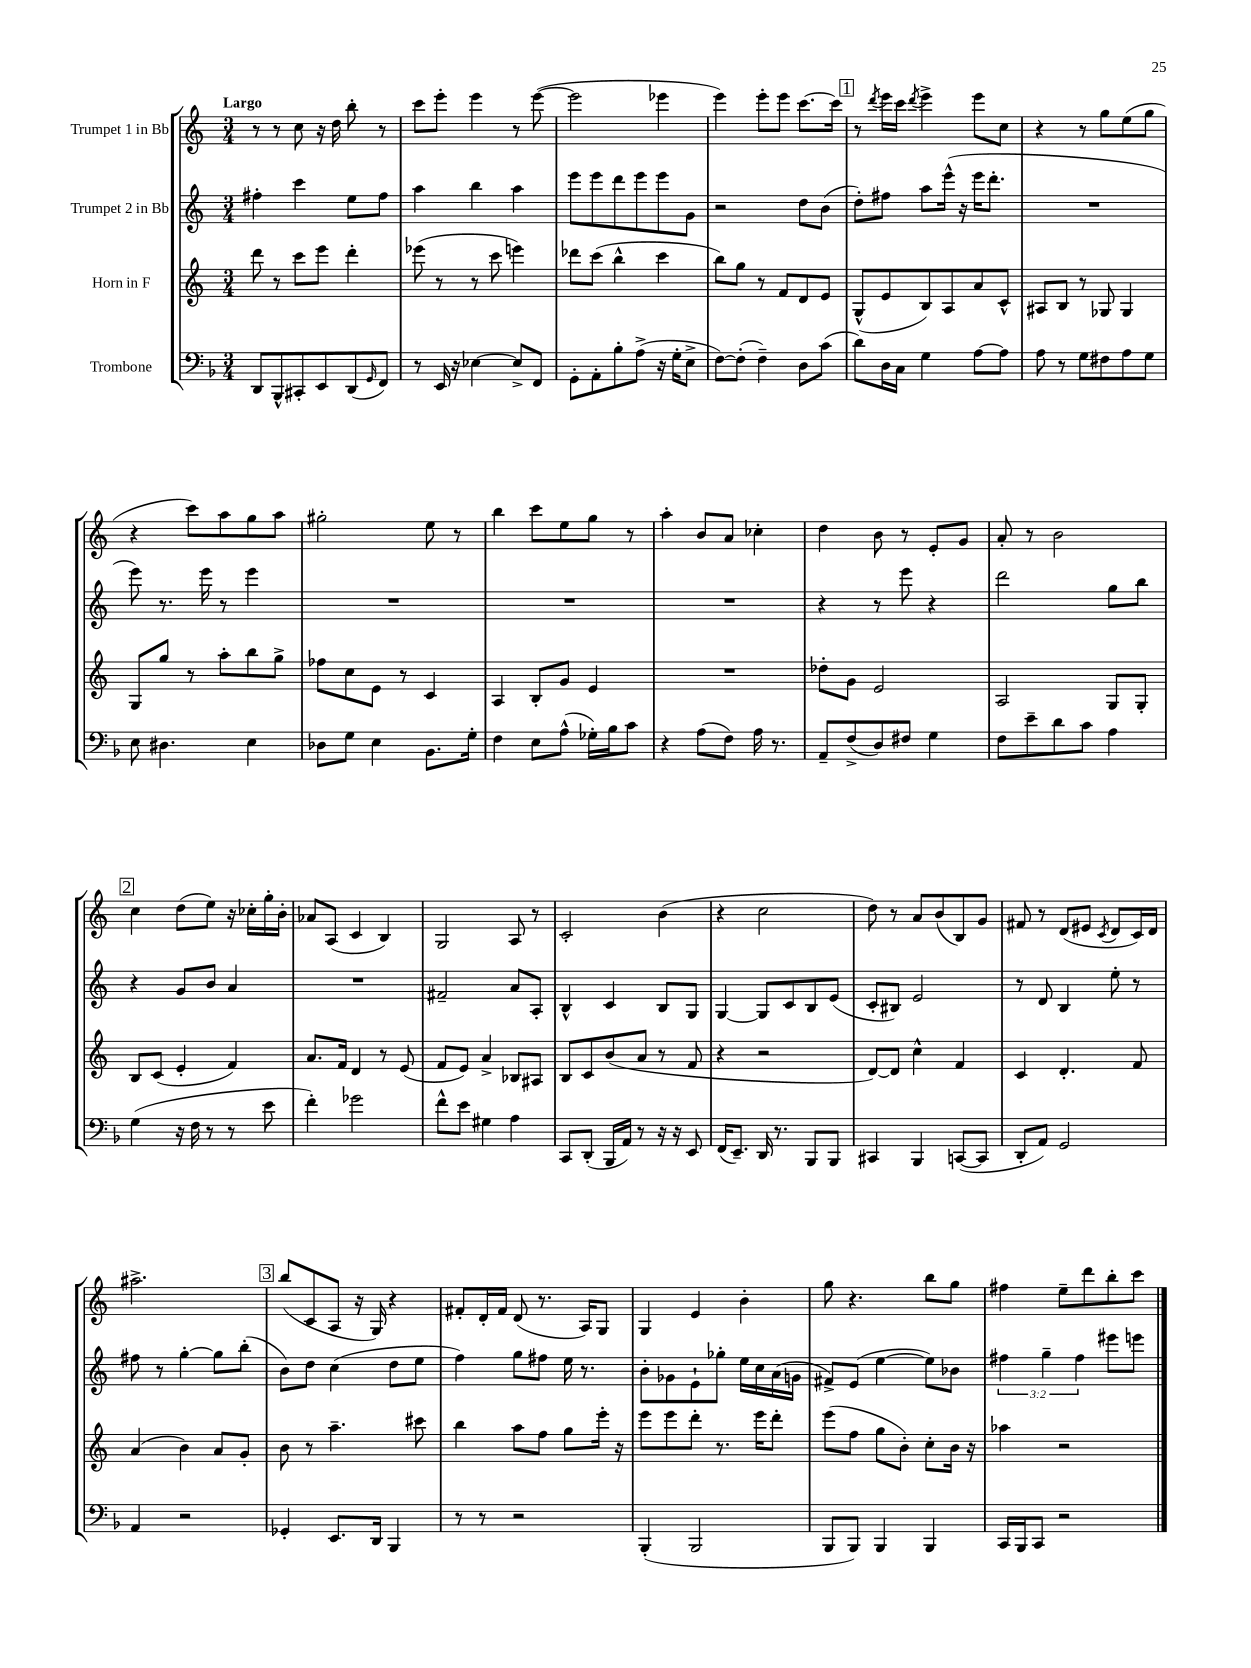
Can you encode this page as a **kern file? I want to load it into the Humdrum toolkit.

**kern	**kern	**kern	**kern
*part4	*part3	*part2	*part1
*staff4	*staff3	*staff2	*staff1
*I"Trombone	*I"Horn in F	*I"Trumpet 2 in Bb	*I"Trumpet 1 in Bb
*clefF4	*clefG2	*clefG2	*clefG2
*k[b-]	*k[]	*k[]	*k[]
*M3/4	*M3/4	*M3/4	*M3/4
=1	=1	=1	=1
!	!	!	!LO:TX:a:B:t=Largo
8DD/L	8ddd\	4ff#X'\	8r
8BBB-^^/	8r	.	8r
8CC#X'/	8ccc\L	4ccc\	8cc\
8EE/	8eee\J	.	16r
.	.	.	16dd\
(8DD/	4ddd'\	8ee\L	8bb'\
16qqGG/	.	.	.
8FF/J)	.	8ff#\J	8r
=2	=2	=2	=2
8r	(8eee-X\	4aa\	8ccc\L
16EE/	8r	.	8eee'\J
16r	.	.	.
[4E-X\	8r	4bb\	4eee\
.	8ccc\	.	.
8E-^/L]	4eeen\)	4aa\	8r
8FF/J	.	.	([8eee\
=3	=3	=3	=3
8GG'\L	8ddd-X\L	8eee\L	2eee\]
8AA'\	(8ccc\J	8eee\	.
8B-'\	4bb^^\	8ddd\	.
(8A^\J	.	8eee\	.
16r	4ccc\	8eee\	4eee-X\
16G'\KL	.	.	.
8E^\J	.	8g\J	.
=4	=4	=4	=4
[8F\L)	8bb\L)	2r	4eee\)
(8F'\J]	8gg\J	.	.
4F~\)	8r	.	8eee'\L
.	8f/L	.	8eee\J
8D\L	8d/	8dd\L	[8.ccc\L
(8c\J	8e/J	(8b\J	.
.	.	.	16ccc\Jk]
!!LO:REH:place=s1:t=1
=5	=5	=5	=5
8d\L)	(8G^^/L	8dd'\L)	8r
.	.	.	8qddd/
16D\L	8e/	8ff#X\J	16eee\LL
16C\JJ	.	.	16ccc\JJ
.	.	.	8qddd/
4G\	8B/)	8aa\L	4eee^\
.	8A/	(16eee^^\Jk	.
.	.	16r	.
[8A\L	8a/	16eee\KL	8eee\L
.	.	8.ddd'\J	.
8A\J]	8c^^/J	.	8cc\J
=6	=6	=6	=6
8A\	8A#X/L	2.r	4r
8r	8B/J	.	.
8G\L	8r	.	8r
8F#X\	8G-X/	.	8gg\L
8A\	4G-/	.	(8ee\
8G\J	.	.	8gg\J
!!LO:LB:g=z
=7	=7	=7	=7
8E\	8G/L	8eee\)	4r
4.D#X\	8gg/J	8.r	.
.	8r	.	8ccc\L)
.	.	16eee\	.
.	8aa'\L	8r	8aa\
4E\	8bb\	4eee\	8gg\
.	8gg^\J	.	8aa\J
=8	=8	=8	=8
8D-X\L	8ff-X\L	2.r	2gg#X'\
8G\J	8cc\	.	.
4E\	8e\J	.	.
.	8r	.	.
8.BB-\L	4c/	.	8ee\
.	.	.	8r
16G'\Jk	.	.	.
=9	=9	=9	=9
4F\	4A/	2.r	4bb\
8E\L	8B'/L	.	8ccc\L
(8A^^\J	8g/J	.	8ee\
16G-X'\LL)	4e/	.	8gg\J
16B-\J	.	.	.
8c\J	.	.	8r
=10	=10	=10	=10
4r	2.r	2.r	4aa'\
(8A\L	.	.	8b/L
8F\J)	.	.	8a/J
16A\	.	.	4cc-X'\
8.r	.	.	.
=11	=11	=11	=11
8AA~/L	8dd-X'\L	4r	4dd\
(8F^/	8g\J	.	.
8D/)	2e/	8r	8b\
8F#X/J	.	8eee\	8r
4G\	.	4r	8e'/L
.	.	.	8g/J
=12	=12	=12	=12
8F\L	2A/	2ddd\	8a'/
8e~\	.	.	8r
8d\	.	.	2b\
8c\J	.	.	.
4A\	8G/L	8gg\L	.
.	8G'/J	8bb\J	.
!!LO:LB:g=z
!!LO:REH:place=s1:t=2
=13	=13	=13	=13
(4G\	8B/L	4r	4cc\
.	(8c/J	.	.
16r	4e'/	8g/L	(8dd\L
16F\	.	.	.
8r	.	8b/J	8ee\J)
8r	4f/)	4a/	16r
.	.	.	16cc-X'\LL
8e\	.	.	16gg'\
.	.	.	16b'\JJ
=14	=14	=14	=14
4f'\)	8.a/L	2.r	8a-X/L
.	.	.	(8A/J
.	16f/Jk	.	.
2g-X\	4d/	.	4c/
.	8r	.	4B/)
.	(8e/	.	.
=15	=15	=15	=15
8f^^\L	8f/L	2f#X~/	2G/
8e\J	8e/J)	.	.
4G#X\	4a^/	.	.
4A\	8B-X/L	8a/L	8A/
.	8A#X/J	8A'/J	8r
=16	=16	=16	=16
8CC/L	8B/L	4B^^/	2c'/
(8DD'/J	8c/	.	.
16BBB-/LL	(8b/	4c/	.
16AA/JJ)	.	.	.
8r	8a/J	.	.
16r	8r	8B/L	(4b\
16r	.	.	.
8EE/	8f/	8G/J	.
=17	=17	=17	=17
(16FF/KL	4r	[4G/	4r
8.EE~/J)	.	.	.
16DD/	2r	8G/L]	2cc\
8.r	.	.	.
.	.	8c/	.
8BBB-/L	.	8B/	.
8BBB-/J	.	(8e/J	.
=18	=18	=18	=18
4CC#X/	[8d/L)	8c'/L	8dd\)
.	8d/J]	8B#X/J)	8r
4BBB-/	4cc^^\	2e/	8a/L
.	.	.	(8b/
([8CCn/L	4f/	.	8B/)
8CC/J]	.	.	8g/J
=19	=19	=19	=19
8DD'/L	4c/	8r	8f#X/
8AA/J)	.	8d/	8r
2GG/	4.d'/	4B/	(8d/L
.	.	.	8e#X/J
.	.	.	8qc/
.	.	8ee'\	8d/L
.	8f/	8r	16c/L)
.	.	.	16d/JJ
!!LO:LB:g=z
=20	=20	=20	=20
4AA/	(4a/	8ff#X\	2.aa#X^\
.	.	8r	.
2r	4b\)	[4gg'\	.
.	8a/L	8gg\L]	.
.	8g'/J	(8bb'\J	.
!!LO:REH:place=s1:t=3
=21	=21	=21	=21
4GG-X'/	8b\	8b\L)	(8bb/L
.	8r	8dd\J	8c/
8.EE/L	4.aa~\	(4cc\	8A/J
.	.	.	16r
16DD/Jk	.	.	16G/)
4BBB-/	.	8dd\L	4r
.	8ccc#X\	8ee\J	.
=22	=22	=22	=22
8r	4bb\	4ff\)	8f#X'/L
8r	.	.	16d'/L
.	.	.	16f#/JJ
2r	8aa\L	8gg\L	(8d/
.	8ff\J	8ff#X\J	8.r
.	8gg\L	16ee\	.
.	.	8.r	16A/KL)
.	16eee'\Jk	.	8G/J
.	16r	.	.
=23	=23	=23	=23
(4BBB-'/	8eee\L	8b'\L	4G/
.	8eee\	8g-X\	.
2BBB-/	8ddd'\J	8e`\	4e/
.	8.r	8gg-X'\J	.
.	.	16ee\LL	4b'\
.	16eee\KL	16cc\	.
.	8ddd'\J	(16a\	.
.	.	16gn\JJ	.
=24	=24	=24	=24
8BBB-/L	(8eee\L	8f#X^/L)	8gg\
8BBB-/J)	8ff\J	(8e/J	4.r
4BBB-/	8gg\L	[4ee\	.
.	8b'\J)	.	.
4BBB-/	8cc'\L	8ee\L])	8bb\L
.	16b\Jk	8b-X\J	8gg\J
.	16r	.	.
=25	=25	=25	=25
16CC/LL	4aa-X\	6ff#X\	4ff#X\
16BBB-/J	.	.	.
8CC/J	.	.	.
.	.	6gg~\	.
2r	2r	.	8ee~\L
.	.	6ff#\	.
.	.	.	8ddd\
.	.	8eee#X\L	8bb'\
.	.	8eeen\J	8ccc\J
==	==	==	==
*-	*-	*-	*-
